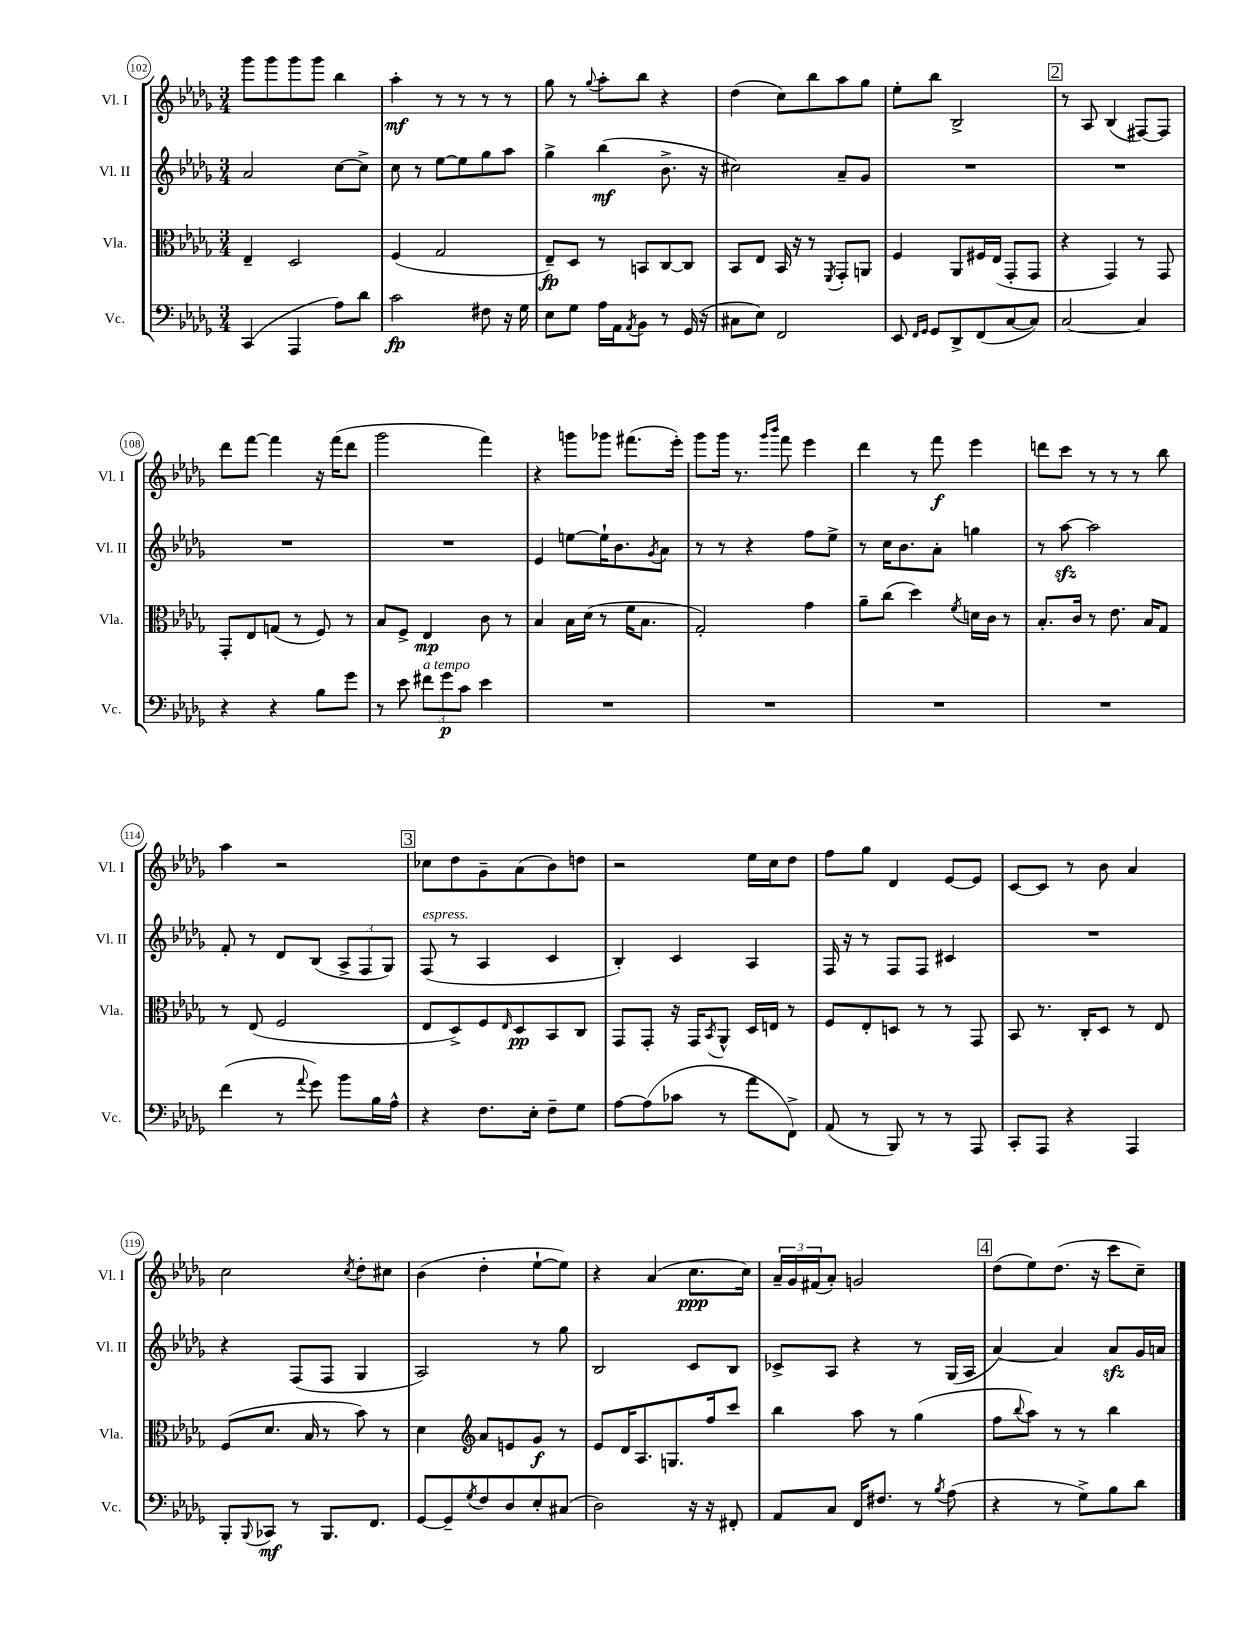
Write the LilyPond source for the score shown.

<<
\new StaffGroup <<
\new Staff = "s0" \with { instrumentName = "Vl. I" shortInstrumentName = "Vl. I" } {
    \clef treble \key des \major \numericTimeSignature \time 3/4
    ges'''8 ges'''8 ges'''8 ges'''8 bes''4 |
    aes''4-.\mf r8 r8 r8 r8 |
    ges''8 r8 \appoggiatura { ges''8 } aes''8-. bes''8 r4 |
    des''4( c''8) bes''8 aes''8 ges''8 |
    ees''8-. bes''8 bes2-> |
    \mark \markup { \box "2" } r8 aes8 bes4( fis8~) fis8 |
    des'''8 f'''8~ f'''4 r16 f'''16( des'''8 |
    ges'''2 f'''4) |
    r4 g'''8 ges'''8 fis'''8.( ees'''16-.) |
    ges'''8 ges'''16 r8. \grace { ges'''16 bes'''16 } f'''8 ees'''4 |
    des'''4 r8 f'''8\f ees'''4 |
    d'''8 c'''8 r8 r8 r8 bes''8 |
    aes''4 r2 |
    \mark \markup { \box "3" } ces''8 des''8 ges'8-- aes'8( bes'8) d''8 |
    r2 ees''16 c''16 des''8 |
    f''8 ges''8 des'4 ees'8~ ees'8 |
    c'8~ c'8 r8 bes'8 aes'4 |
    c''2 \acciaccatura { c''8 } des''8-. cis''8 |
    bes'4( des''4-. ees''8~-! ees''8) |
    r4 aes'4( c''8.\ppp c''16) |
    \tuplet 3/2 { aes'16-- ges'16 fis'16( } aes'8-.) g'2 |
    \mark \markup { \box "4" } des''8( ees''8) des''8.( r16 c'''8 c''8--) \bar "|." |
}
\new Staff = "s1" \with { instrumentName = "Vl. II" shortInstrumentName = "Vl. II" } {
    \clef treble \key des \major \numericTimeSignature \time 3/4
    aes'2 c''8~ c''8-> |
    c''8 r8 ees''8~ ees''8 ges''8 aes''8 |
    ges''4-> bes''4\mf( bes'8.-> r16 |
    cis''2) aes'8-- ges'8 |
    R2. |
    \mark \markup { \box "2" } R2. |
    R2. |
    R2. |
    ees'4 e''8~ e''16-! bes'8. \acciaccatura { ges'8 } aes'8 |
    r8 r8 r4 f''8 ees''8-> |
    r8 c''16 bes'8. aes'8-. g''4 |
    r8 aes''8~\sfz aes''2 |
    f'8-. r8 des'8 bes8( \tuplet 3/2 { aes8-> f8 ges8) } |
    \mark \markup { \box "3" } f8^\markup { \italic "espress." }( r8 aes4 c'4 |
    bes4-.) c'4 aes4 |
    f16 r16 r8 f8 f8 cis'4 |
    R2. |
    r4 f8( f8 ges4 |
    aes2) r8 ges''8 |
    bes2 c'8 bes8 |
    ces'8-> aes8 r4 r8 ges16( aes16 |
    \mark \markup { \box "4" } aes'4~) aes'4 aes'8\sfz ges'16 a'16 \bar "|." |
}
\new Staff = "s2" \with { instrumentName = "Vla." shortInstrumentName = "Vla." } {
    \clef alto \key des \major \numericTimeSignature \time 3/4
    ees4-- des2 |
    f4( ges2 |
    ees8--\fp) des8 r8 b,8 c8~ c8 |
    bes,8 ees8 bes,16 r16 r8 \acciaccatura { f,8 } ges,8-. a,8 |
    f4 aes,8 fis16 ees16( ges,8-. ges,8 |
    \mark \markup { \box "2" } r4 ges,4) r8 ges,8 |
    ges,8-. ees8 g8( r8 f8) r8 |
    bes8 f8-> ees4\mp c'8 r8 |
    bes4 bes16 des'16( r8 f'16 bes8. |
    ges2-.) ges'4 |
    aes'8-- c''8( des''4) \acciaccatura { f'8 } d'16 c'16 r8 |
    bes8.-. c'16 r8 ees'8. bes16 ges8 |
    r8 ees8( f2 |
    \mark \markup { \box "3" } ees8 des8->) f8 \grace { ees16 } des8\pp bes,8 c8 |
    ges,8 ges,8-. r16 ges,16 \acciaccatura { bes,8 } aes,8-^ des16 e16 r8 |
    f8 ees8-. d8 r8 r8 ges,8 |
    bes,8 r8. c16-. des8 r8 ees8 |
    f8( des'8. bes16 r8 bes'8) r8 |
    des'4 \clef treble aes'8 e'8 ges'8\f r8 |
    ees'8 des'16 aes8. g8. f''16 c'''8 |
    bes''4 aes''8 r8 ges''4( |
    \mark \markup { \box "4" } f''8 \appoggiatura { bes''8 } aes''8) r8 r8 bes''4 \bar "|." |
}
\new Staff = "s3" \with { instrumentName = "Vc." shortInstrumentName = "Vc." } {
    \clef bass \key des \major \numericTimeSignature \time 3/4
    c,4( aes,,4 aes8) des'8 |
    c'2\fp fis8 r16 ges16 |
    ees8 ges8 aes16 aes,16 \acciaccatura { aes,8 } bes,8 r8 ges,16( r16 |
    cis8 ees8) f,2 |
    ees,8 \grace { f,16 ges,16 } ges,8 des,8-> f,8( c8~ c8) |
    \mark \markup { \box "2" } c2~ c4 |
    r4 r4 bes8 ges'8 |
    r8 ees'8 \tuplet 3/2 { fis'8^\markup { \italic "a tempo" } ges'8\p c'8 } ees'4 |
    R2. |
    R2. |
    R2. |
    R2. |
    f'4( r8 \appoggiatura { aes'8 } ges'8) bes'8 bes16 aes16-^ |
    \mark \markup { \box "3" } r4 f8. ees16-. f8-- ges8 |
    aes8~ aes8( ces'8 r8 aes'8 f,8->) |
    aes,8( r8 bes,,8) r8 r8 aes,,8 |
    c,8-. aes,,8 r4 aes,,4 |
    bes,,8-. \appoggiatura { bes,,8 } ces,8\mf r8 bes,,8. f,8. |
    ges,8~ ges,8-- \acciaccatura { ges8 } f8 des8 ees8-. cis8( |
    des2) r16 r16 fis,8-. |
    aes,8 c8 f,16 fis8. r8 \acciaccatura { bes8 } aes8( |
    \mark \markup { \box "4" } r4 r8 ges8->) bes8 des'8 \bar "|." |
}
>>
>>
\layout { \context { \Score currentBarNumber = #102 \override BarNumber.stencil = #(make-stencil-circler 0.1 0.3 ly:text-interface::print) } }
